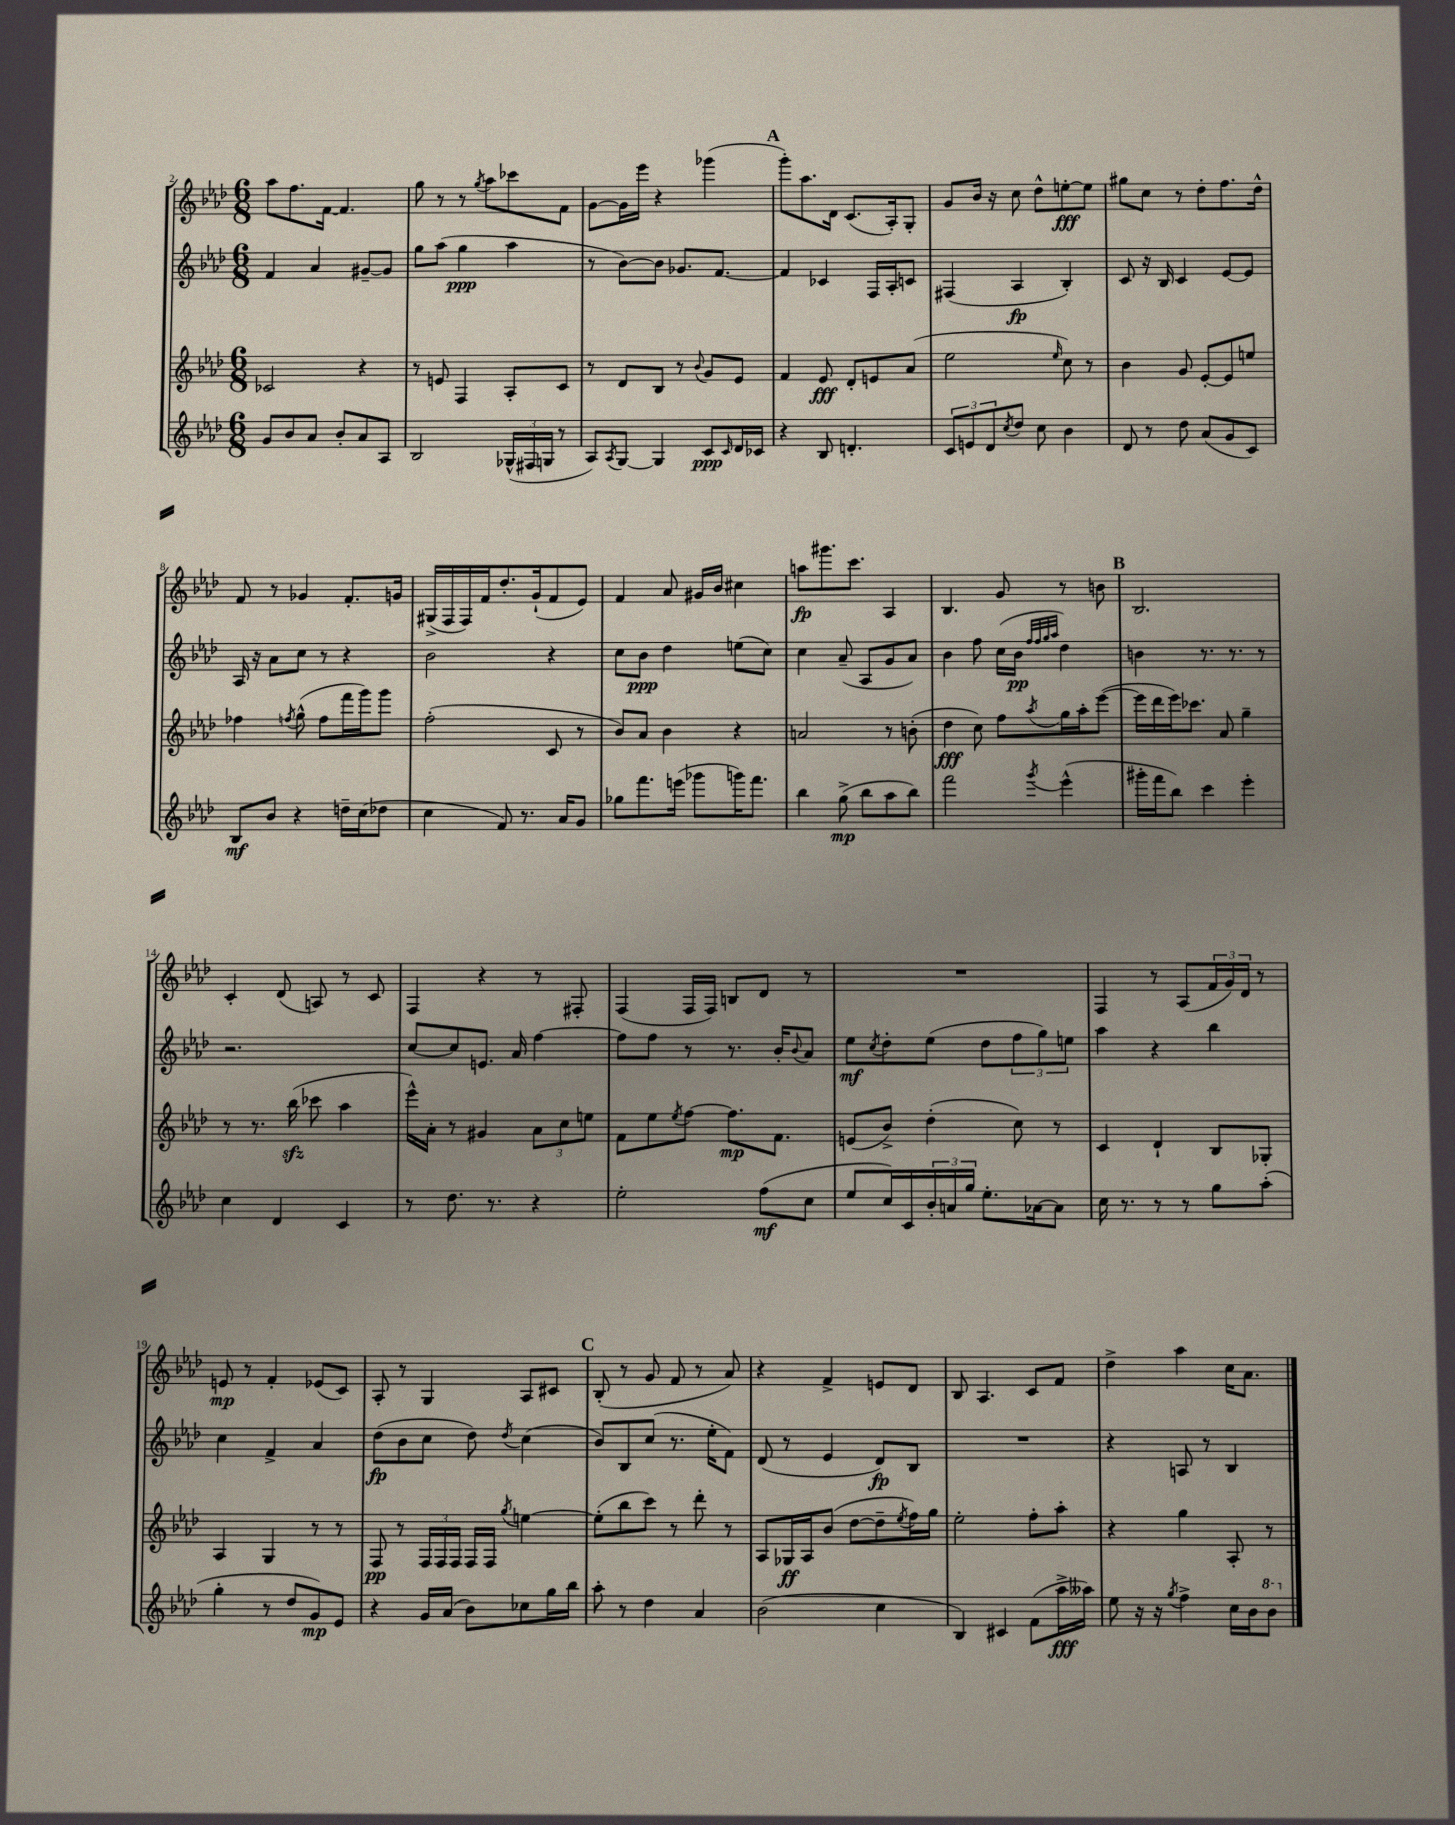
<<
\new StaffGroup <<
\new Staff = "s0" {
    \clef treble \key aes \major \numericTimeSignature \time 6/8
    aes''8 f''8. f'16~ f'4. |
    g''8 r8 r8 \acciaccatura { g''8 } aes''8 ces'''8 f'8 |
    g'8~ g'16 ees'''16 r4 ges'''4( |
    \mark \markup { \bold "A" } g'''8-.) aes''8. des'16 c'8.( aes16-.) g8-. |
    g'8 bes'16 r16 c''8 des''8-^ e''8~-.\fff e''8 |
    gis''8 c''8 r8 des''8-. f''8. des''16-^ |
    f'8 r8 ges'4 f'8.-. g'16 |
    gis16->( f16 f16) f'16 des''8.-. g'16-!( f'8 ees'8) |
    f'4 aes'8 gis'16 bes'16 cis''4 |
    a''8\fp gis'''8. c'''8. aes4 |
    bes4. g'8 r8 b'8 |
    \mark \markup { \bold "B" } bes2. |
    c'4-. des'8( a8) r8 c'8 |
    f4 r4 r8 fis8-. |
    f4( f16 f16) b8 des'8 r8 |
    R2. |
    f4 r8 aes8( \tuplet 3/2 { f'16 g'16) des'16 } r8 |
    e'8\mp r8 f'4-. ees'8( c'8) |
    aes8-. r8 g4 aes8 cis'8 |
    \mark \markup { \bold "C" } bes8-.( r8 g'8 f'8 r8 aes'8) |
    r4 f'4-> e'8 des'8 |
    bes8 aes4. c'8 f'8 |
    des''4-> aes''4 c''16 aes'8. \bar "|." |
}
\new Staff = "s1" {
    \clef treble \key aes \major \numericTimeSignature \time 6/8
    f'4 aes'4 gis'8~-- gis'8 |
    g''8 aes''8( g''4\ppp aes''4 |
    r8 bes'8~) bes'8 ges'8. f'8.~ |
    \mark \markup { \bold "A" } f'4 ces'4 f16 aes16-. c'8 |
    fis4( aes4\fp bes4-.) |
    c'8 r16 bes16 c'4 ees'8~ ees'8 |
    aes16 r16 aes'8 c''8 r8 r4 |
    bes'2 r4 |
    c''8 bes'8\ppp des''4 e''8( c''8) |
    c''4 aes'8--( aes8 g'8 aes'8) |
    bes'4 f''8 c''16( bes'16\pp \grace { f''32 f''32 g''32 aes''32 } des''4) |
    \mark \markup { \bold "B" } b'4 r8. r8. r8 |
    r2. |
    c''8~ c''8 e'8. aes'16 f''4~ |
    f''8 f''8 r8 r8. bes'16-. \appoggiatura { bes'8 } aes'8 |
    ees''8\mf \acciaccatura { c''8 } des''8-. ees''8( des''8 \tuplet 3/2 { f''8 g''8) e''8 } |
    aes''4 r4 bes''4 |
    c''4 f'4-> aes'4 |
    des''8\fp( bes'8 c''8 des''8) \acciaccatura { des''8 } c''4( |
    \mark \markup { \bold "C" } bes'8) bes8 c''8( r8. ees''16-. f'8) |
    des'8( r8 ees'4 des'8\fp) bes8 |
    R2. |
    r4 a8 r8 bes4 \bar "|." |
}
\new Staff = "s2" {
    \clef treble \key aes \major \numericTimeSignature \time 6/8
    ces'2 r4 |
    r8 e'8 f4 aes8-. c'8 |
    r8 des'8 bes8 r8 \appoggiatura { bes'8 } g'8 ees'8 |
    \mark \markup { \bold "A" } f'4 ees'8\fff des'8-. e'8 aes'8( |
    ees''2 \grace { ees''16 } c''8) r8 |
    bes'4 g'8 ees'8~-. ees'8 e''8 |
    fes''4 \acciaccatura { f''8 } g''8-^( f''8 f'''16 g'''16) g'''8 |
    f''2-.( c'8 r8 |
    bes'8) aes'8 bes'4 r4 |
    a'2 r8 b'8-.( |
    des''4\fff c''8) f''8 \acciaccatura { aes''8 } g''16 aes''16-. ees'''8~( |
    \mark \markup { \bold "B" } ees'''16 des'''16 ees'''16) ces'''8. aes'8 g''4-- |
    r8 r8. bes''16\sfz( ces'''8 aes''4 |
    ees'''16-^) aes'16-. r8 gis'4 \tuplet 3/2 { aes'8 c''8 e''8 } |
    f'8 ees''8 \acciaccatura { ees''8 } f''8~ f''8.\mp f'8. |
    e'8( bes'8->) des''4-.( c''8) r8 |
    c'4 des'4-! bes8 ges8-. |
    aes4 g4 r8 r8 |
    f8\pp r8 \tuplet 3/2 { f16 f16 f16 } f16 f16 \acciaccatura { g''8 } e''4~ |
    \mark \markup { \bold "C" } e''8-.( bes''8 c'''8) r8 des'''8-. r8 |
    aes8 ges16\ff aes16 bes'8( des''8~ des''8-- \acciaccatura { ees''8 } f''16) g''16 |
    ees''2-. f''8-. aes''8-. |
    r4 g''4 aes8-. r8 \bar "|." |
}
\new Staff = "s3" {
    \clef treble \key aes \major \numericTimeSignature \time 6/8
    g'8 bes'8 aes'8 bes'8-. aes'8 aes8 |
    bes2 \tuplet 3/2 { ges16-^( fis16 g16 } r8 |
    aes8) \acciaccatura { aes8 } g8~ g4 c'8\ppp \grace { c'16 } des'16 ces'16 |
    \mark \markup { \bold "A" } r4 bes8 d'4.-. |
    \tuplet 3/2 { c'8 e'8 des'8 } \acciaccatura { c''8 } des''8 c''8 bes'4 |
    des'8 r8 des''8 aes'8( g'8 c'8) |
    bes8\mf bes'8 r4 d''16-- c''16( des''8 |
    c''4 f'8) r8. aes'16 g'8 |
    ges''8 f'''8. e'''16( ges'''8 g'''16) f'''8. |
    bes''4 g''8->\mp( bes''8 aes''8 bes''8) |
    f'''2 \acciaccatura { g'''8 } ees'''4-^( |
    \mark \markup { \bold "B" } gis'''16-. f'''16 bes''8) c'''4 ees'''4-. |
    c''4 des'4 c'4 |
    r8 des''8. r8. r4 |
    ees''2-. f''8\mf( c''8 |
    ees''8 c''16) c'16 \tuplet 3/2 { bes'16-. a'16 g''16 } ees''8.-. aes'16~ aes'8 |
    c''16 r8. r8 r8 g''8 aes''8-.( |
    g''4-. r8 des''8 g'8\mp) ees'8 |
    r4 g'16 aes'16( bes'8) ces''8 g''16 bes''16 |
    \mark \markup { \bold "C" } aes''8-. r8 des''4 aes'4 |
    bes'2( c''4 |
    bes4) cis'4 f'8( aes''16->\fff aeses''16) |
    ees''8 r16 r16 \acciaccatura { g''8 } f''4-> c''16 bes'16 \ottava #1 bes''8 \ottava #0 \bar "|." |
}
>>
>>
\layout { \context { \Score currentBarNumber = #2 } }
